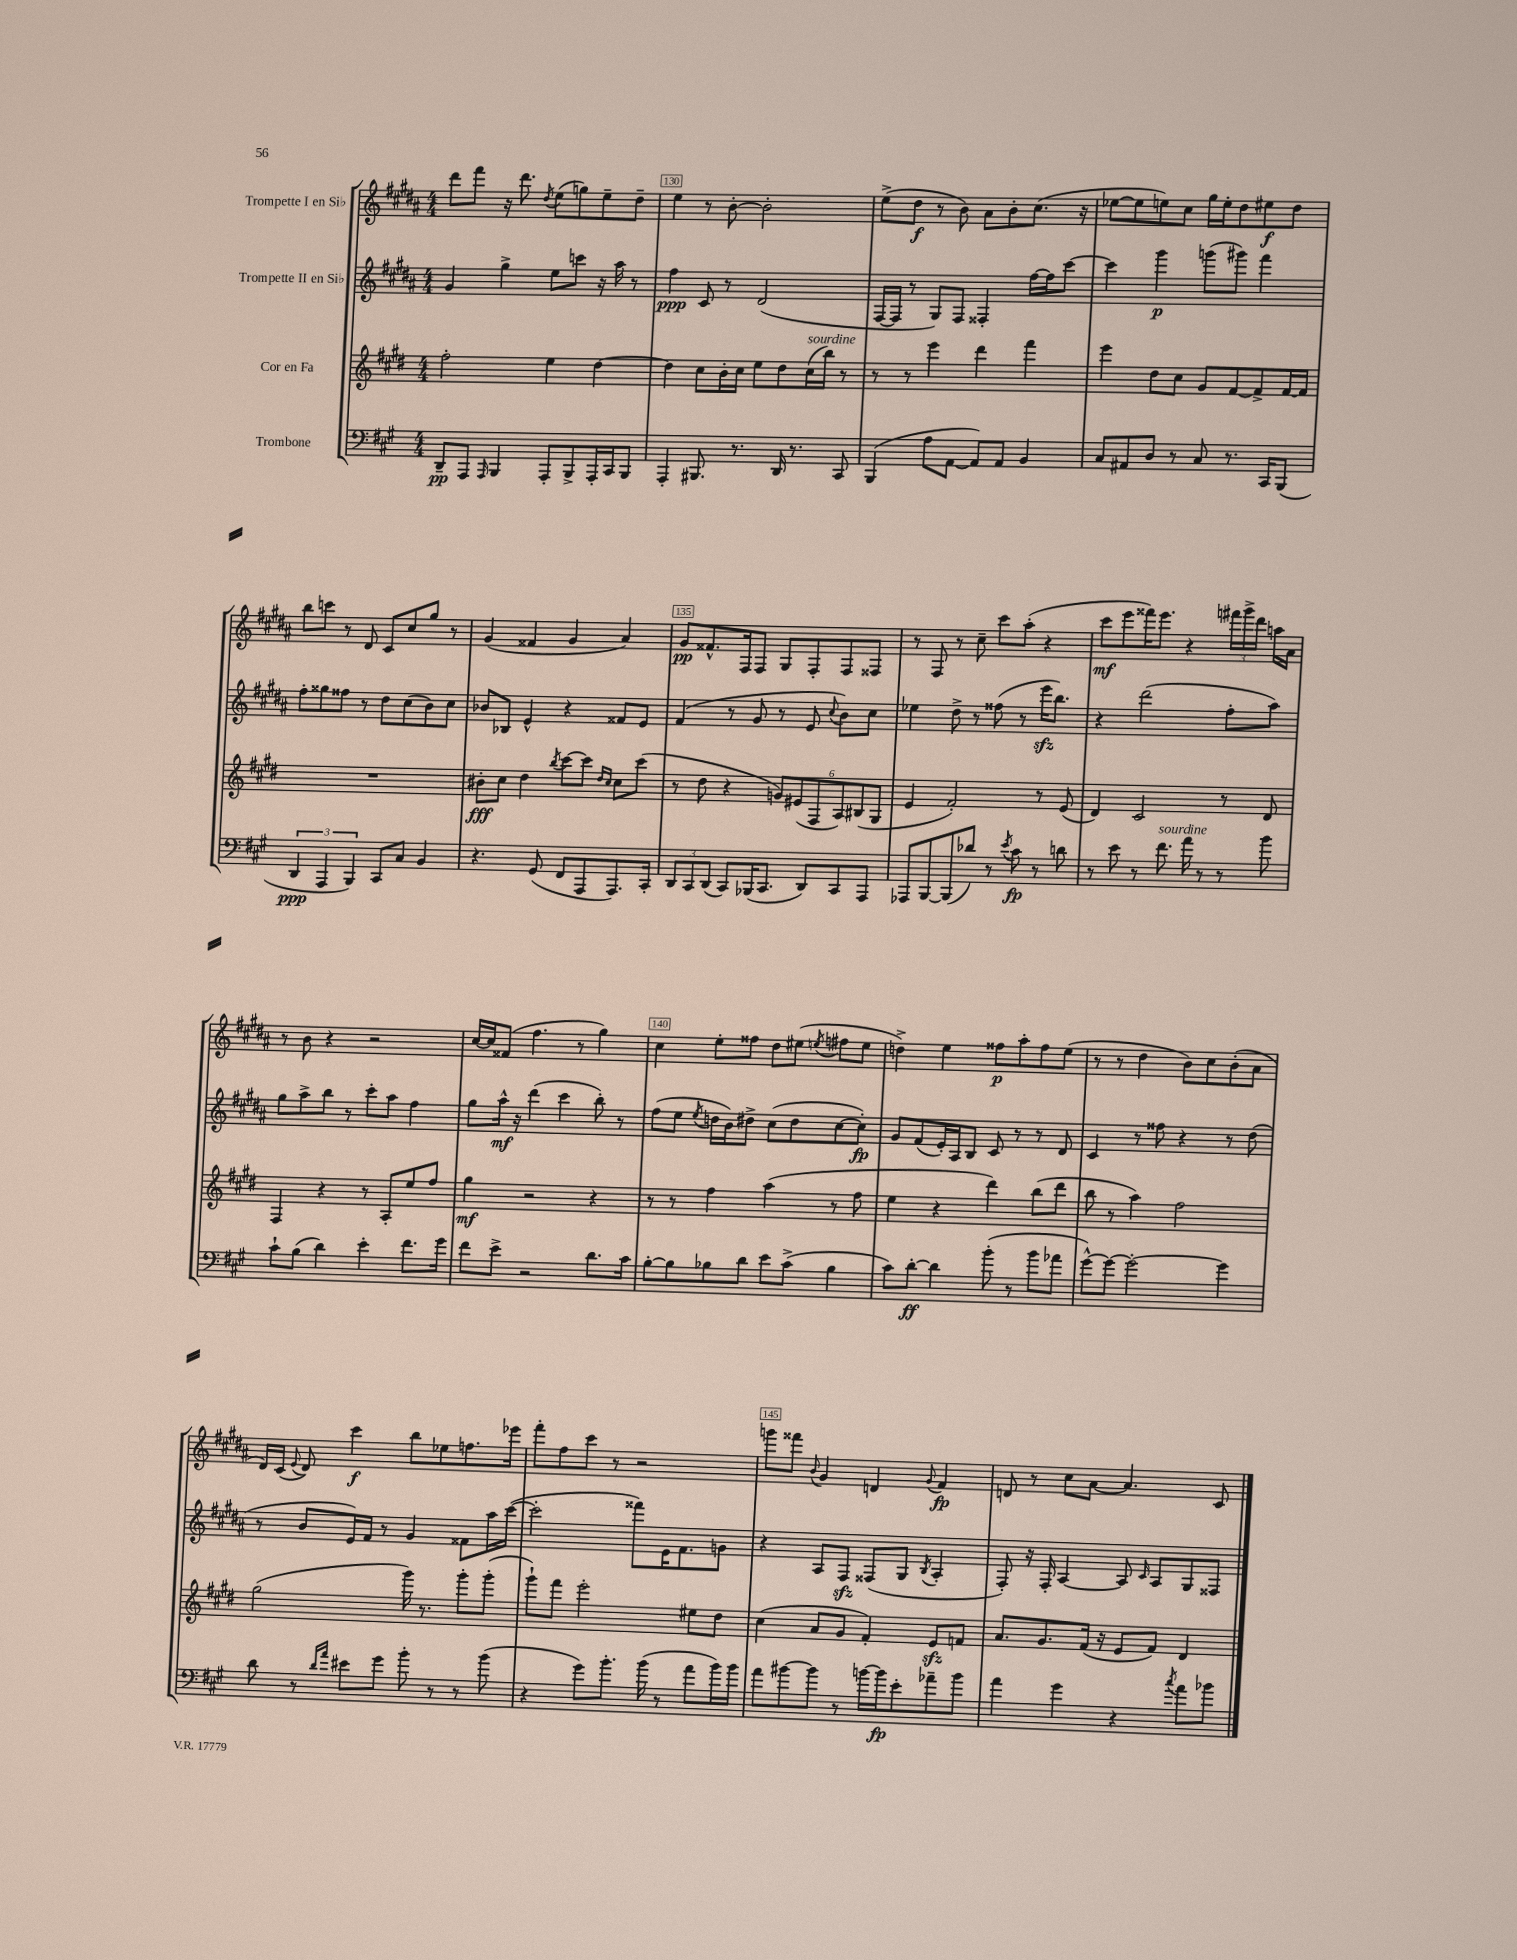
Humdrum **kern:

**kern	**kern	**kern	**kern
*staff4	*staff3	*staff2	*staff1
*clefF4	*clefG2	*clefG2	*clefG2
*k[f#c#g#]	*k[f#c#g#d#]	*k[f#c#g#d#a#]	*k[f#c#g#d#a#]
*M4/4	*M4/4	*M4/4	*M4/4
8DD~	2ff#'	4g#	8ddd#
8AAA	.	.	8fff#
16qqAAA	.	.	.
4BBB	.	4gg#^	16r
.	.	.	8.ddd#
.	.	.	8qdd#
8AAA'	4ee	8ee	(8ee
8BBB^	.	8ccc	8gg)
16AAA'	[4dd#	16r	8ee~
16CC#	.	16aa#	.
8BBB	.	8r	8dd#~
=	=	=	=
4AAA'	4dd#]	4ff#	4ee
8.BBB#	8cc#	8c#	8r
.	16b'	8r	[8b'
8.r	16cc#	.	.
.	8ee	(2d#	2b']
16DD	8dd#	.	.
8.r	.	.	.
.	(16cc#	.	.
.	16bb)	.	.
8CC#	8r	.	.
=	=	=	=
(4BBB	8r	[16F#	(8ee^
.	.	16F#]	.
.	8r	8r	8dd#
8A	4eee	8G#)	8r
[8AA	.	8F#	8b)
8AA])	4ddd#	4F##'	8a#
8AA	.	.	8b'
4BB	4fff#	[16ff#	(8.cc#
.	.	16ff#]	.
.	.	[8ccc#	.
.	.	.	16r
=	=	=	=
8C#	4eee	4ccc#]	[8ee-
8AA#	.	.	8ee-]
8D	8dd#	4ggg#	8ee)
8r	8cc#	.	8cc#
8C#	8g#	(8ggg	16gg#
.	.	.	16ee'
8.r	[8f#	8ggg#)	8dd#
.	8f#^]	4fff#	8ee#
16CC#	.	.	.
(8BBB	[16f#	.	8dd#
.	16f#]	.	.
=	=	=	=
6DD	1r	8ff#'	8bb
.	.	8gg##	8ccc
6AAA	.	.	.
.	.	8ff##	8r
6BBB)	.	.	.
.	.	8r	8d#
8CC#	.	8dd#	8c#
8C#	.	(8cc#	8cc#
4BB	.	8b)	8gg#
.	.	8cc#	8r
=	=	=	=
4.r	8b#'	8b-	(4g#
.	8cc#	8B-	.
.	4dd#	4e^^	4f##
(8GG#	.	.	.
.	8qbb	.	.
8FF#	[8ccc#	4r	4g#
8AAA	8ccc#]	.	.
.	16qqdd#	.	.
.	16qqcc#	.	.
8.AAA)	8cc#	8f##	4a#)
.	(8ccc#	8e	.
16CC#'	.	.	.
=	=	=	=
12DD	8r	(4f#	8g#
12CC#	.	.	.
.	8dd#	.	8.f##^^
(12DD	.	.	.
8CC#)	4r	8r	.
.	.	.	16F#
(16BBB-	.	8g#	8F#
8.CC#	.	.	.
.	12g)	8r	8G#
.	(12e#	.	.
8DD)	.	8e	8F#'
.	12F#	.	.
.	.	8qqcc#	.
8CC#	12A)	8b)	8F#
.	(12B#	.	.
8AAA	.	8cc#	8F##
.	12G#	.	.
=	=	=	=
8AAA-	4e	4ee-	8r
[8BBB	.	.	8F#
(8BBB]	2f#')	8dd#^	8r
8d-)	.	8r	8cc#~
8r	.	(8ff##	8ccc#
8qe	.	.	.
8c#	.	8r	(8aa#'
8r	8r	16eee	4r
.	.	8.bb)	.
8d	(8e	.	.
=	=	=	=
8r	4d#)	4r	8ccc#
8e	.	.	8eee
8r	2c#	(2ddd#	16fff##)
.	.	.	8.eee
8.f#	.	.	.
.	.	.	4r
16a	.	.	.
8r	.	.	.
8r	8r	8ff#'	24fff#
.	.	.	24ggg#^
.	.	.	24ddd#
8b	8d#	8aa#)	16aa
.	.	.	16a#
=	=	=	=
8c#`	4F#	8gg#	8r
(8B	.	8aa#^	8b
4d)	4r	8bb	4r
.	.	8r	.
4e'	8r	8ccc#'	2r
.	8A'	8aa#	.
8.f#	8ee	4ff#	.
.	8ff#	.	.
16g#	.	.	.
=	=	=	=
8f#	4gg#	8gg#	[16cc#
.	.	.	16cc#]
8e^	.	16aa#^^	(8f##
.	.	16r	.
2r	2r	(4ddd#	4.ff#
.	.	4ccc#	.
.	.	.	8r
8.d	4r	8bb')	4gg#)
.	.	8r	.
16c#	.	.	.
=	=	=	=
[8B'	8r	(8ff#	4cc#
8B]	8r	8ee	.
.	.	8qee	.
8B-	4ff#	16dd	8ee'
.	.	16b)	.
8d	.	8dd#^	8ff##
8e	(4aa	(8cc#	8dd#
(8c#^	.	8dd#	(8ee#
.	.	.	8qee
4B-	8r	[8cc#	8ff#
.	8ff#	8cc#'])	8ee
=	=	=	=
8c#)	4ee	8g#	4dd^)
[8d'	.	(8f#	.
4d]	4r	16e')	4ee
.	.	16A#	.
.	.	8B	.
(8b'	4ddd#)	8c#	8ff##
8r	.	8r	8aa#'
8b	(8bb	8r	8ff##
8a-	8ddd#	8d#	(8ee
=	=	=	=
[8g#^^)	8bb	4c#	8r
8g#_	8r	.	8r
2g#'_	4aa)	8r	4dd#
.	.	8ff##	.
.	2ff#	4r	8b)
.	.	.	8cc#
4g#]	.	8r	(8b'
.	.	(8dd#	8a#
=	=	=	=
8d	(2gg#	8r	16d#)
.	.	.	(16c#
.	.	.	8qqe
8r	.	8b	8d#)
16qqd	.	.	.
16qqa	.	.	.
8e#	.	16e)	4ccc#
.	.	16f#	.
8g#	.	8r	.
8b'	16ggg#)	4g#	8bb
.	8.r	.	.
8r	.	.	8ee-
8r	8ggg#'	8f##	8.ff
(8b	(8ggg#'	16aa#	.
.	.	([16ccc#	16eee-
=	=	=	=
4r	8ggg#`)	2ccc#']	8fff#'
.	8fff#	.	8ff#
8g#)	2eee'	.	8ccc#
8.b'	.	.	8r
.	.	8fff##)	2r
(16b	.	.	.
8r	.	16e	.
.	.	8.f#	.
8a	8ee#	.	.
16b)	8dd#	8g	.
16b	.	.	.
=	=	=	=
8a	(4cc#	4r	8ggg
[8b#	.	.	8fff##
.	.	.	8qqb
8b#]	8a	8A#	4g#
8r	8g#	8F#	.
[16b	4f#')	(8F##	4d
16b]	.	.	.
8e'	.	8G#	.
.	.	8qB	8qqg#
8a-~	8e	4A#'	4f#
8b	8f	.	.
=	=	=	=
4a	8.a	8F#')	8d
.	.	16r	8r
.	8.g#	16F#'	.
4g#	.	[4A#	8cc#
.	(16f#	.	[8a#
.	16r	.	.
4r	8e	8A#]	4.a#]
.	.	16qqc#	.
.	8f#)	8A#	.
8qcc#	.	.	.
8a	4d#	8G#	.
8b-	.	8F##	8c#
==	==	==	==
*-	*-	*-	*-
